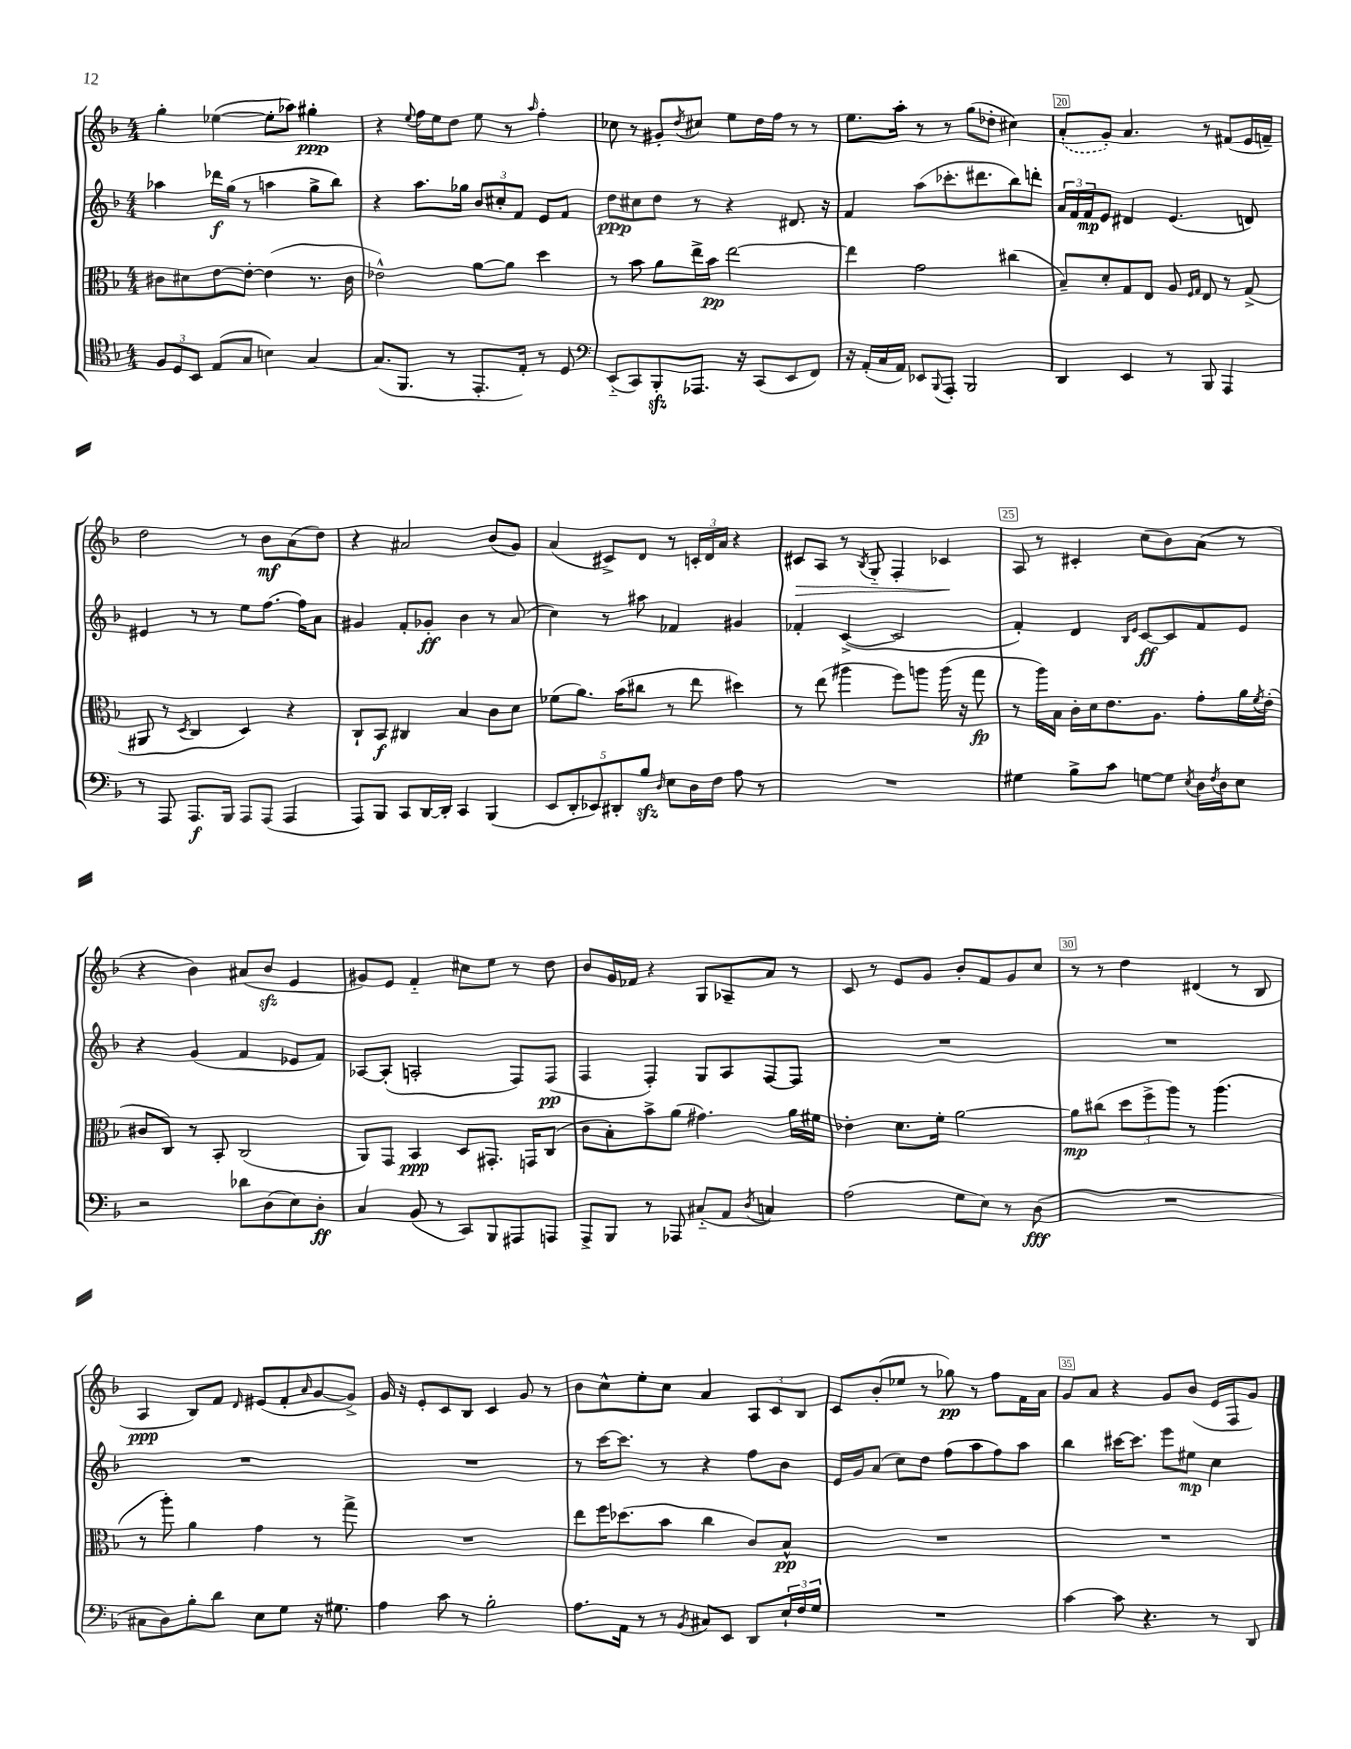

**kern	**dynam	**kern	**dynam	**kern	**dynam	**kern	**dynam
*part4	*part4	*part3	*part3	*part2	*part2	*part1	*part1
*staff4	*staff4	*staff3	*staff3	*staff2	*staff2	*staff1	*staff1
*clefC4	*	*clefC3	*	*clefG2	*	*clefG2	*
*k[b-]	*	*k[b-]	*	*k[b-]	*	*k[b-]	*
*M4/4	*	*M4/4	*	*M4/4	*	*M4/4	*
=16	=16	=16	=16	=16	=16	=16	=16
12F/L	.	8c#X\L	.	4aa-X\	.	4gg'\	.
12D/	.	.	.	.	.	.	.
.	.	8d#X\	.	.	.	.	.
12BB-/J	.	.	.	.	.	.	.
(8E/L	.	[8e\	.	16ddd-X\LL	f	([4ee-X\	.
.	.	.	.	(16gg\JJ	.	.	.
8G/J	.	8e'\J_	.	8r	.	.	.
4Bn\)	.	(4e\]	.	4aan\	.	8ee-'\L]	.
.	.	.	.	.	.	8aa-X\J)	.
[4G/	.	8.r	.	8gg^\L	.	4gg#X'\	ppp
.	.	.	.	8bb-\J)	.	.	.
.	.	16c#\	.	.	.	.	.
=17	=17	=17	=17	=17	=17	=17	=17
(8.G/L]	.	2e-X^^\)	.	4r	.	4r	.
8.FF/J	.	.	.	.	.	.	.
.	.	.	.	.	.	8qqee/	.
.	.	.	.	8.aa\L	.	16ff\LL	.
.	.	.	.	.	.	16ee\J	.
8r	.	.	.	.	.	8dd\J	.
.	.	.	.	16gg-X\Jk	.	.	.
8.EE'/L	.	[8a\L	.	12b-/L	.	8ee\	.
.	.	.	.	12cc#X'/	.	.	.
.	.	8a\J]	.	.	.	8r	.
.	.	.	.	12f/J	.	.	.
16E'/Jk)	.	.	.	.	.	.	.
.	.	.	.	.	.	16qqaa/	.
8r	.	4dd\	.	8e/L	.	4ff'\	.
8D/	.	.	.	8f/J	.	.	.
=18	=18	=18	=18	=18	=18	=18	=18
*clefF4	*	*	*	*	*	*	*
(8EE/L	.	8r	.	8dd\L	ppp	8cc-X\	.
8CC/)	.	8b-\	.	8cc#X\	.	8r	.
8BBB-zz'/	.	8a\L	.	8dd\J	.	8g#X'/L	.
.	.	.	.	.	.	8qdd/	.
8.AAA-X/J	.	16ee^\L	.	8r	.	8cc#X/J	.
.	.	16b-\JJ	pp	.	.	.	.
.	.	[2ee\	.	4r	.	8ee\L	.
16r	.	.	.	.	.	.	.
(8CC/L	.	.	.	.	.	16dd\L	.
.	.	.	.	.	.	16ff\JJ	.
8EE/	.	.	.	8.d#X/	.	8r	.
8FF/J)	.	.	.	.	.	8r	.
.	.	.	.	16r	.	.	.
=19	=19	=19	=19	=19	=19	=19	=19
16r	.	4ee\]	.	4f/	.	8.ee\L	.
(16AA'/LL	.	.	.	.	.	.	.
16C/	.	.	.	.	.	.	.
16AA/JJ)	.	.	.	.	.	16aa'\Jk	.
8EE-X/L	.	2g\	.	(8aa\L	.	8r	.
8qqBBB-/	.	.	.	.	.	.	.
8AAA'/J	.	.	.	8.ccc-X'\	.	8r	.
2BBB-/	.	.	.	.	.	(8gg\L	.
.	.	.	.	8.ddd#X\	.	.	.
.	.	.	.	.	.	8dd-X'\J	.
.	.	(4cc#X\	.	8bb-\)	.	4cc#X\)	.
.	.	.	.	8dddn'\J	.	.	.
=20	=20	=20	=20	=20	=20	=20	=20
4DD/	.	8B-~/L)	.	24a/LL	.	(8a'/L	.
.	.	.	.	24f/	.	.	.
.	.	.	.	24f/J	mp	.	.
.	.	8d'/	.	8e/J	.	8g'/J)	.
4EE/	.	8G/	.	4d#X/	.	4.a/	.
.	.	8E/J	.	.	.	.	.
8r	.	8A/	.	(4.e/	.	.	.
.	.	16qqF/LL	.	.	.	.	.
.	.	16qqG/JJ	.	.	.	.	.
8BBB-/	.	8E/	.	.	.	8r	.
4AAA/	.	8r	.	.	.	(8f#X/L	.
.	.	(8G^/	.	8dn/)	.	16e/L	.
.	.	.	.	.	.	16fn~/JJ)	.
!!LO:LB:g=z
=21	=21	=21	=21	=21	=21	=21	=21
8r	.	8AA#X/	.	4e#X/	.	2dd\	.
8AAA/	.	8r	.	.	.	.	.
.	.	8qD/	.	.	.	.	.
8.AAA/L	f	4C/	.	8r	.	.	.
.	.	.	.	8r	.	.	.
16BBB-/Jk	.	.	.	.	.	.	.
8AAA/L	.	4D/)	.	8ee\L	.	8r	.
(8AAA/J	.	.	.	[8.ff\J	.	8b-\L	mf
4AAA/	.	4r	.	.	.	(8a\	.
.	.	.	.	16ff\KL]	.	.	.
.	.	.	.	8a\J	.	8dd\J)	.
=22	=22	=22	=22	=22	=22	=22	=22
8AAA/L)	.	8C`/L	.	4g#X/	.	4r	.
8BBB-/J	.	8BB-/J	f	.	.	.	.
8CC/L	.	4C#X/	.	8f'/L	.	2a#X/	.
[16DD/L	.	.	.	8g-X'/J	ff	.	.
16DD'/JJ]	.	.	.	.	.	.	.
4CC/	.	4B-/	.	4b-\	.	.	.
(4BBB-/	.	8c\L	.	8r	.	(8b-/L	.
.	.	8d\J	.	(8a/	.	8g/J)	.
=23	=23	=23	=23	=23	=23	=23	=23
10EE/L	.	(8f-X\L	.	4cc\)	.	(4a/	.
10DD'/	.	.	.	.	.	.	.
.	.	8.a\J)	.	.	.	.	.
10EE-X/)	.	.	.	.	.	.	.
.	.	.	.	8r	.	8c#X^/L)	.
10DD#X'/	.	.	.	.	.	.	.
.	.	(16b-\KL	.	.	.	.	.
.	.	8cc#X\J	.	8aa#X\	.	8d/J	.
10B-zz/J	.	.	.	.	.	.	.
16qqD/	.	.	.	.	.	.	.
8E\L	.	8r	.	4f-X/	.	8r	.
16D\L	.	8ee\	.	.	.	24cn'/LL	.
.	.	.	.	.	.	24d/	.
16F\JJ	.	.	.	.	.	.	.
.	.	.	.	.	.	24a/JJ	.
8A\	.	4dd#X\)	.	4g#X/	.	4r	.
8r	.	.	.	.	.	.	.
=24	=24	=24	=24	=24	=24	=24	=24
!	!	!	!	!	!	!	!LO:HP:b
1r	.	8r	.	4f-X'/	.	8c#X/L	>
.	.	(8ee\	.	.	.	8A/J	.
.	.	4aa#X\	.	([4c^/	.	8r	.
.	.	.	.	.	.	8qB-/	.
.	.	.	.	.	.	8G/	.
.	.	8ff\L)	.	2c/]	.	4F'/	.
.	.	8aan\J	.	.	.	.	.
.	.	(16aa\	.	.	.	4c-X/	.
.	.	16r	.	.	.	.	.
.	.	8gg\	fp	.	.	.	.
.	.	.	.	.	.	.	]
=25	=25	=25	=25	=25	=25	=25	=25
4G#X\	.	8r	.	4f'/)	.	8A/	.
.	.	16aa\LL)	.	.	.	8r	.
.	.	16B-\JJ	.	.	.	.	.
8B-^\L	.	16c'\LL	.	4d/	.	4c#X'/	.
.	.	16d\J	.	.	.	.	.
8c\J	.	8.e\	.	.	.	.	.
.	.	.	.	16qqB-/LL	.	.	.
.	.	.	.	16qqe/JJ	.	.	.
[8Gn\L	.	.	.	[8c/L	ff	(8cc\L	.
.	.	8.A\J	.	.	.	.	.
8G\J]	.	.	.	8c/]	.	8b-\)	.
8qE/	.	.	.	.	.	.	.
16D\LL	.	8g'\L	.	8f/	.	(8a\J	.
8qF/	.	.	.	.	.	.	.
16D\J	.	.	.	.	.	.	.
8E\J	.	16a\L	.	8e/J	.	8r	.
.	.	8qf/	.	.	.	.	.
.	.	(16e'\JJ	.	.	.	.	.
!!LO:LB:g=z
=26	=26	=26	=26	=26	=26	=26	=26
2r	.	8c#X/L	.	4r	.	4r	.
.	.	8C/J)	.	.	.	.	.
.	.	8r	.	(4g/	.	4b-\)	.
.	.	8BB-'/	.	.	.	.	.
8d-X\L	.	(2C/	.	4f/	.	(8a#X/L	.
(8D\	.	.	.	.	.	8b-zz/J	.
8E\)	.	.	.	8e-X/L	.	4e/	.
8D'\J	ff	.	.	8f/J)	.	.	.
=27	=27	=27	=27	=27	=27	=27	=27
4C/	.	8AA/L)	.	[8A-X/L	.	8g#X/L)	.
.	.	8GG/J	.	(8A-'/J]	.	8e/J	.
(8BB-/	.	4BB-/	ppp	2An'/	.	4f/	.
8r	.	.	.	.	.	.	.
8CC/L)	.	8D/L	.	.	.	8cc#X\L	.
8BBB-/	.	8.GG#X'/J	.	.	.	8ee\J	.
8AAA#X/	.	.	.	8F/L)	.	8r	.
.	.	16GGn/KL	.	.	.	.	.
8AAAn/J	.	(8C/J	.	(8F/J	pp	8dd\	.
=28	=28	=28	=28	=28	=28	=28	=28
8AAA^/L	.	8c\L	.	4F/	.	8b-/L	.
8BBB-/J	.	8B-'\)	.	.	.	16g/L	.
.	.	.	.	.	.	16f-X/JJ	.
8r	.	8b-^\	.	4F'/)	.	4r	.
8AAA-X/	.	(8a\J	.	.	.	.	.
(8C#X/L	.	4.g#X\)	.	8G/L	.	8G/L	.
8AA/J	.	.	.	8A/	.	8A-X~/	.
8qD/	.	.	.	.	.	.	.
4Cn/)	.	.	.	[8F/	.	8a/J	.
.	.	16a\LL	.	8F/J]	.	8r	.
.	.	16f#X\JJ	.	.	.	.	.
=29	=29	=29	=29	=29	=29	=29	=29
(2A\	.	4e-X'\	.	1r	.	8c/	.
.	.	.	.	.	.	8r	.
.	.	8.d\L	.	.	.	8e/L	.
.	.	.	.	.	.	8g/J	.
.	.	16f'\Jk	.	.	.	.	.
8G\L	.	[2a\	.	.	.	8b-'/L	.
8E\J)	.	.	.	.	.	8f/	.
8r	.	.	.	.	.	8g/	.
(8D\	fff	.	.	.	.	8cc/J	.
=30	=30	=30	=30	=30	=30	=30	=30
1r	.	8a\L]	mp	1r	.	8r	.
.	.	(8cc#X\J	.	.	.	8r	.
.	.	12dd\L	.	.	.	4dd\	.
.	.	12ff^\	.	.	.	.	.
.	.	12aa\J)	.	.	.	.	.
.	.	8r	.	.	.	(4d#X/	.
.	.	(4.aa\	.	.	.	.	.
.	.	.	.	.	.	8r	.
.	.	.	.	.	.	8B-/	.
!!LO:LB:g=z
=31	=31	=31	=31	=31	=31	=31	=31
8C#X\L	.	8r	.	1r	.	4A/	ppp
8D\)	.	8aa'\)	.	.	.	.	.
8B-'\	.	4a\	.	.	.	8B-/L)	.
8d\J	.	.	.	.	.	8f/J	.
.	.	.	.	.	.	16qqd/	.
8E\L	.	4g\	.	.	.	(8e#X/L	.
8G\J	.	.	.	.	.	8f'/	.
.	.	.	.	.	.	16qqa/	.
16r	.	8r	.	.	.	[8g/	.
8.G#X\	.	.	.	.	.	.	.
.	.	8gg^\	.	.	.	8g^/J])	.
=32	=32	=32	=32	=32	=32	=32	=32
4A\	.	1r	.	1r	.	16g/	.
.	.	.	.	.	.	16r	.
.	.	.	.	.	.	8e'/L	.
8c\	.	.	.	.	.	8c/	.
8r	.	.	.	.	.	8B-/J	.
2B-'\	.	.	.	.	.	4c/	.
.	.	.	.	.	.	8g/	.
.	.	.	.	.	.	8r	.
=33	=33	=33	=33	=33	=33	=33	=33
8.A\L	.	8ee\L	.	8r	.	8b-\L	.
.	.	16ff\K	.	[16ccc\KL	.	8cc^^\	.
16AA\Jk	.	(8.dd-X\	.	8.ccc\J]	.	.	.
8r	.	.	.	.	.	8ee'\	.
8r	.	8b-\J	.	8r	.	8cc\J	.
8qBB-/	.	.	.	.	.	.	.
8C#X/L	.	4cc\	.	4r	.	4a/	.
8EE/J	.	.	.	.	.	.	.
8DD/L	.	8c/L)	.	8ff\L	.	12A/L	.
.	.	.	.	.	.	12c/	.
24E`/L	.	8B-^^/J	pp	8b-\J	.	.	.
24F/	.	.	.	.	.	12B-/J	.
24G/JJ	.	.	.	.	.	.	.
=34	=34	=34	=34	=34	=34	=34	=34
1r	.	1r	.	16e/LL	.	8c/L	.
.	.	.	.	16g/J	.	.	.
.	.	.	.	(8a/J	.	(8b-'/	.
.	.	.	.	8cc\L)	.	8ee-X/J	.
.	.	.	.	8dd\J	.	8r	.
.	.	.	.	(8ff\L	.	8gg-X\)	pp
.	.	.	.	8aa\	.	8r	.
.	.	.	.	8ff\)	.	8ff\L	.
.	.	.	.	8aa\J	.	16f\L	.
.	.	.	.	.	.	16a\JJ	.
=35	=35	=35	=35	=35	=35	=35	=35
[4c\	.	1r	.	4bb-\	.	8g/L	.
.	.	.	.	.	.	8a/J	.
8c\]	.	.	.	[16ccc#X\KL	.	4r	.
.	.	.	.	8.ccc#\J]	.	.	.
4.r	.	.	.	.	.	.	.
.	.	.	.	8eee\L	.	8g/L	.
.	.	.	.	8ee#X\J	mp	(8b-/J	.
8r	.	.	.	4cc\	.	16e/LL	.
.	.	.	.	.	.	16F/J	.
8DD/	.	.	.	.	.	8g/J)	.
==	==	==	==	==	==	==	==
*-	*-	*-	*-	*-	*-	*-	*-
